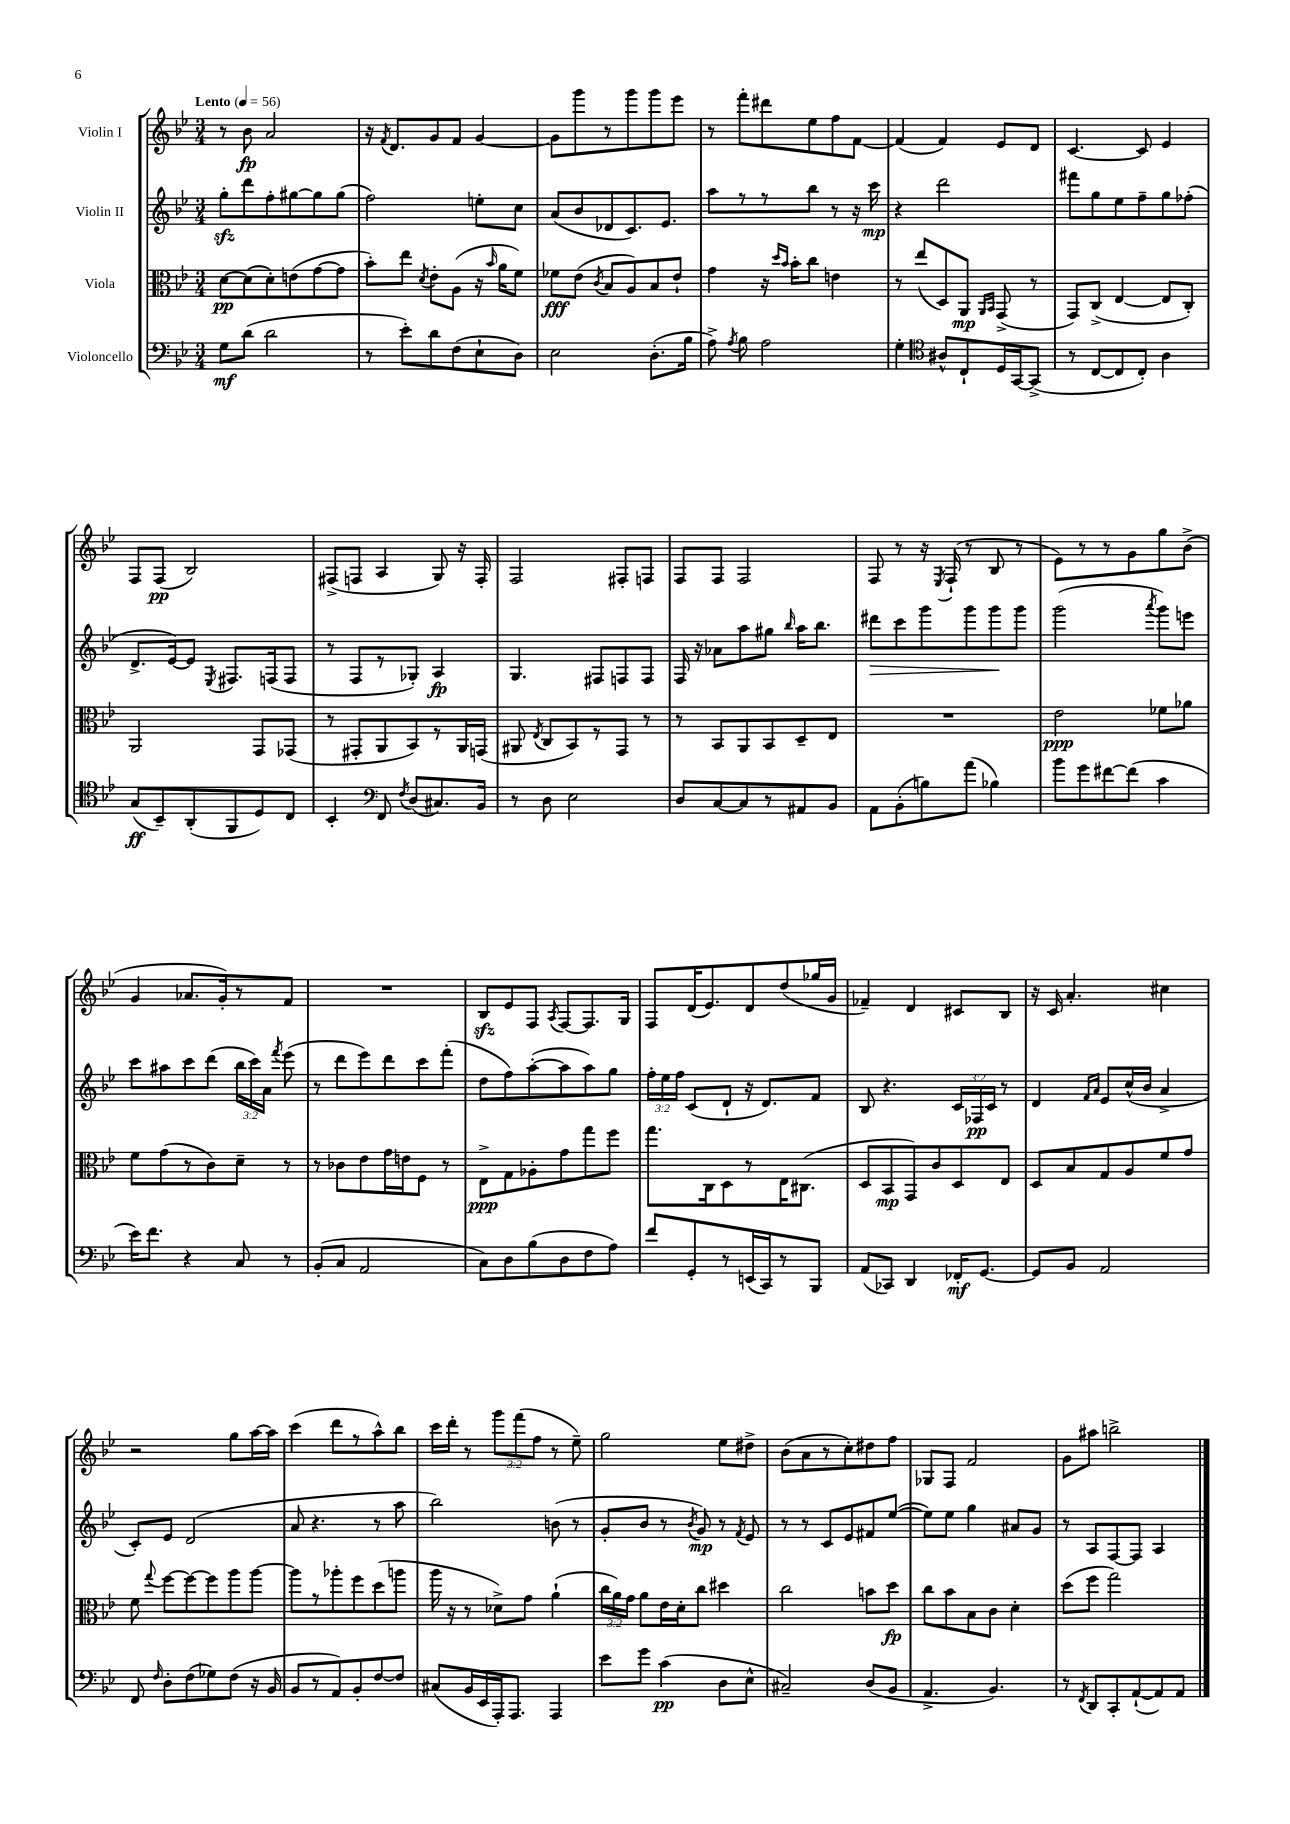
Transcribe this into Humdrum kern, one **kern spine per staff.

**kern	**kern	**kern	**kern
*staff4	*staff3	*staff2	*staff1
*clefF4	*clefC3	*clefG2	*clefG2
*k[b-e-]	*k[b-e-]	*k[b-e-]	*k[b-e-]
*M3/4	*M3/4	*M3/4	*M3/4
*MM56	*MM56	*MM56	*MM56
8G	[8d	8gg'	8r
(8d	(8d]	8ddd	8b-
2d	8d')	8ff'	2a
.	(8e	[8gg#	.
.	[8g	8gg#]	.
.	8g]	(8gg#	.
=	=	=	=
8r	8b-')	2ff)	16r
.	.	.	8qf
.	.	.	8.d
8e-')	8ee-	.	.
.	8qd	.	.
8d	8e-'	.	8g
(8F	(8A	.	8f
8E-`	16r	8ee'	[4g
.	16qqb-	.	.
.	16a	.	.
8D)	8f)	8cc	.
=	=	=	=
2E-	8f-	(8a	8g]
.	(8e-	8b-	8ggg
.	8qc	.	.
.	8B-	8d-	8r
.	8A)	8.c)	8ggg
(8.D'	8B-	.	8ggg
.	.	8.e-	.
.	8e-`	.	8eee-
16B-	.	.	.
=	=	=	=
8A^)	4g	8aa	8r
8qA	.	.	.
8B-	.	8r	8fff'
2A	16r	8r	8ddd#
.	16qqdd	.	.
.	16qqb-	.	.
.	16b-'	.	.
.	8cc	8bb-	8ee-
.	4e	8r	8ff
.	.	16r	[8f
.	.	16ccc	.
=	=	=	=
4G'	8r	4r	(4f]
.	(8ee-	.	.
*clefC4	*	*	*
8A#^^	8D)	2ddd	4f)
8C`	8AA	.	.
.	16qqAA	.	.
.	16qqBB-	.	.
16D	(8GG^	.	8e-
[16GG	.	.	.
(8GG^]	8r	.	8d
=	=	=	=
8r	8GG)	8fff#	[4.c
[8C	(8C^	8gg	.
8C]	[4E-	8ee-	.
8C')	.	8ff~	8c]
4A	8E-]	8gg	4e-
.	8C')	(8ff-'	.
=	=	=	=
(8G	2AA	8.d^	8F
8BB-~)	.	.	(8F
.	.	[16e-)	.
(8AA'	.	8e-]	2B-)
.	.	8qE-	.
8FF	.	8.F#	.
8D)	8GG	.	.
.	.	(16F	.
8C	(8GG-	8F	.
=	=	=	=
4BB-'	8r	8r	(8F#^
.	8GG#'	8F	8F
*clefF4	*	*	*
8FF	8AA	8r	4A
8qF	.	.	.
(8D	8BB-)	8G-')	.
8.C#)	8r	4A	8G)
.	16AA	.	16r
16BB-	(16GG	.	16F'
=	=	=	=
8r	8AA#	4.G	2F
.	8qE-	.	.
8D	8C	.	.
2E-	8BB-)	.	.
.	8r	8F#	.
.	8GG	8F	8F#'
.	8r	8F	8F
=	=	=	=
8D	8r	16F	8F
.	.	16r	.
[8C	8BB-	8a-	8F
8C]	8AA	8aa	2F
8r	8BB-	8gg#	.
.	.	16qqbb-	.
8AA#	8D~	16aa	.
.	.	8.bb-	.
8BB-	8E-	.	.
=	=	=	=
8AA	2.r	8ddd#	8F
(8BB-'	.	8ccc	8r
8B)	.	8ggg	16r
.	.	.	8qE-
.	.	.	(16F`
(8a	.	8ggg	8r
4B-)	.	8ggg	8B-
.	.	8ggg	8r
=	=	=	=
8b-	2e-	(2ggg	8e-)
8g	.	.	8r
[8f#	.	.	8r
(8f#]	.	.	8g
.	.	8qaaa	.
4c	8f-	8ggg)	8gg
.	8a-	8eee	(8b-^
=	=	=	=
16e-)	8f	8ccc	4g
8.f	.	.	.
.	(8g	8aa#	.
4r	8r	8ccc	8.a-
.	8c)	(8ddd	.
.	.	.	16g')
8C	8d~	24bb-	8r
.	.	24ccc)	.
.	.	24a	.
.	.	8qfff	.
8r	8r	(8eee-	8f
=	=	=	=
(8BB-'	8r	8r	2.r
8C	8c-	8ddd	.
2AA	8e-	8eee-)	.
.	16g	8ddd	.
.	16e	.	.
.	8F	8ccc	.
.	8r	(8fff'	.
=	=	=	=
8C)	8E-^	8dd	8B-
8D	8G	8ff)	8e-
(8B-	8A-'	([8aa'	8F
.	.	.	8qA
8D	8g	8aa]	[8F
8F	8gg	8aa)	8.F]
8A)	8ff	8gg	.
.	.	.	16G
=	=	=	=
8f	8.gg	24ff'	8F
.	.	24ee-	.
.	.	24ff	.
8GG'	.	(8c	(16d
.	16C	.	8.e-)
8r	8D	8d`	.
(16EE	8r	16r	8d
16CC)	.	8.d)	.
8r	16E-	.	(8dd
.	(8.C#	.	.
8BBB-	.	8f	16gg-
.	.	.	16g
=	=	=	=
(8AA	8D	8B-	4f-~)
8CC-)	8BB-	4.r	.
4DD	8GG)	.	4d
.	8c	.	.
16FF-'	8D	24c	8c#
.	.	24F-	.
[8.GG	.	.	.
.	.	24c	.
.	8E-	8r	8B-
=	=	=	=
8GG]	8D	4d	16r
.	.	.	16c
8BB-	8B-	.	4.a'
.	.	16qqf	.
.	.	16qqa	.
2AA	8G	8e-	.
.	8A	(16cc^^	.
.	.	16b-	.
.	8f	4a^	4cc#
.	8g	.	.
=	=	=	=
8FF	8f	8c')	2r
16qqF	8qqgg	.	.
8D'	[8ff	8e-	.
(8F	8ff_	(2d	.
8G-)	8ff]	.	.
(8F	8aa	.	8gg
16r	[8aa	.	[16aa
16BB-	.	.	16aa]
=	=	=	=
8BB-	8aa]	8a	(4ccc
8r	8r	4.r	.
8AA)	8aa-'	.	8ddd
8BB-'	8ff	.	8r
[8F	(8dd	8r	8aa^^)
8F]	8aa	8aa	8bb-
=	=	=	=
(8C#	16aa	2bb-)	16ccc
.	16r	.	16ddd'
16BB-	8r	.	8r
16EE-	.	.	.
16AAA')	8d-^)	.	12ggg
8.AAA	.	.	.
.	.	.	(12fff
.	8g	.	.
.	.	.	12ff
4AAA	(4a`	(8b	8r
.	.	8r	8ee-~)
=	=	=	=
8e-	24cc	8g'	2gg
.	24a)	.	.
.	24g	.	.
8g	8a	8b-	.
(4c	16e-	8r	.
.	16d'	.	.
.	.	8qb-	.
.	8cc	8g)	.
8D	4dd#	8r	8ee-
.	.	8qf	.
8E-^^	.	8e-	8dd#^
=	=	=	=
2C#~)	2cc	8r	(8b-
.	.	8r	8a
.	.	8c	8r
.	.	8e-	8cc')
(8D	8b	8f#	8dd#
8BB-	8dd	([8ee-	8ff
=	=	=	=
4.AA^	8cc	8ee-])	8G-
.	8b-	8ee-	8F
.	8B-	4gg	2f
4.BB-)	8c	.	.
.	4d'	8a#	.
.	.	8g	.
=	=	=	=
8r	(8dd	8r	8g
8qFF	.	.	.
8DD	8ff	8A	8aa#
8CC'	2gg)	[8F	2bb^
([8AA`	.	8F]	.
8AA])	.	4A	.
8AA	.	.	.
==	==	==	==
*-	*-	*-	*-
